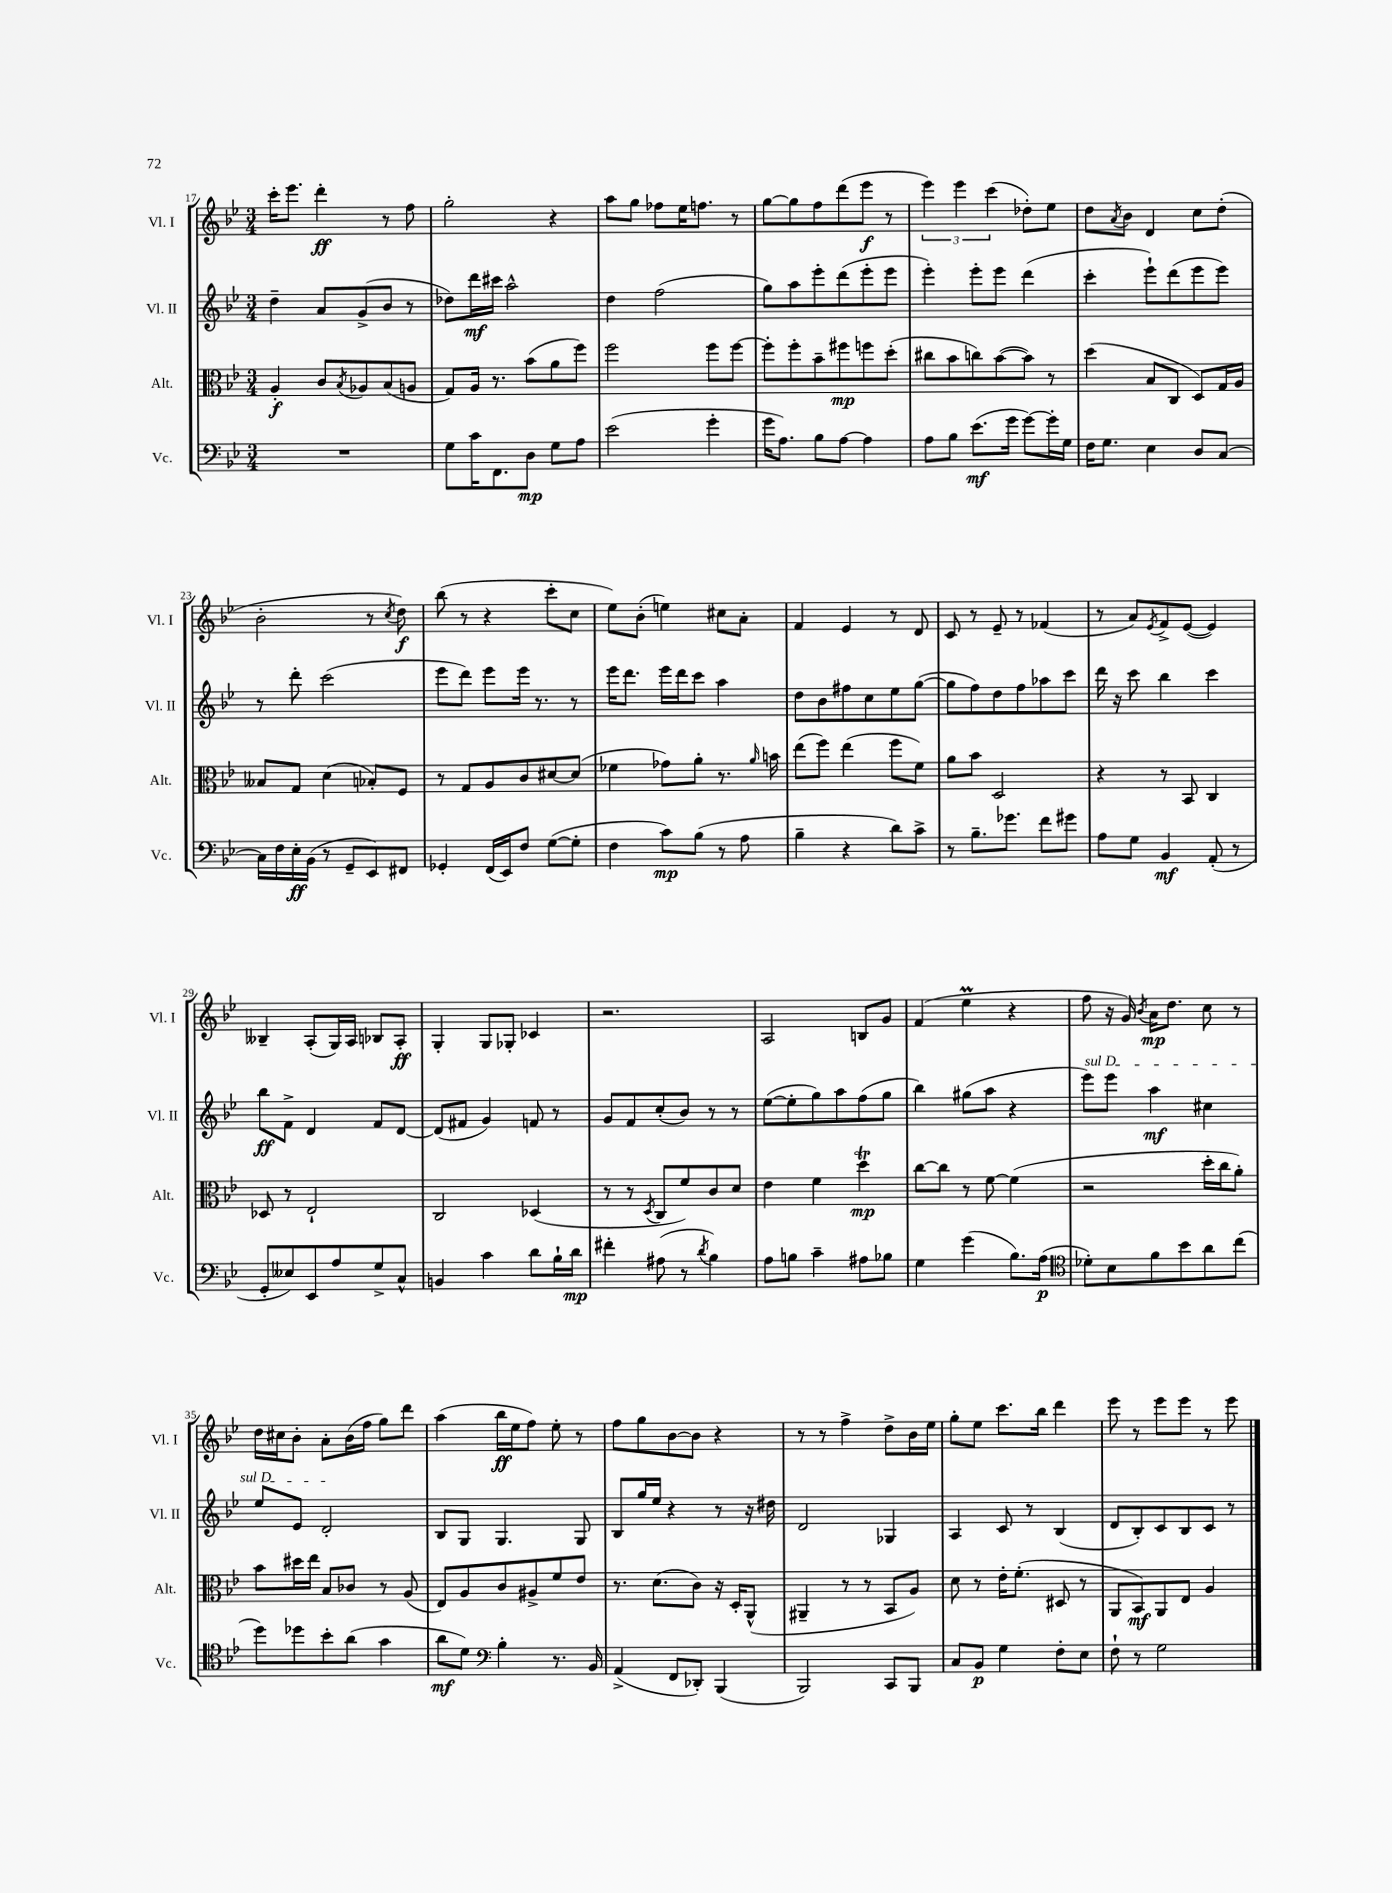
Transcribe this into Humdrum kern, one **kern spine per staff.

**kern	**kern	**kern	**kern
*staff4	*staff3	*staff2	*staff1
*clefF4	*clefC3	*clefG2	*clefG2
*k[b-e-]	*k[b-e-]	*k[b-e-]	*k[b-e-]
*M3/4	*M3/4	*M3/4	*M3/4
2.r	4A'/	4dd~\	16ccc'\LK
.	.	.	8.eee-\J
.	8c/L	8a/L	4ddd'\
.	8qB-/	.	.
.	8A-/	(8g^/	.
.	(8B-/	8b-/J	8r
.	8A/J	8r	8ff\
=	=	=	=
8G\L	8G/L)	8dd-\L)	2gg'\
16c\K	16A/Jk	16ddd\L	.
8.FF\	8.r	16ccc#\JJ	.
.	.	2aa^^\	.
8D\J	(8b-\L	.	.
8G\L	8a\	.	4r
8A\J	8ff\J)	.	.
=	=	=	=
(2e-\	2ff\	4dd\	8aa\L
.	.	.	8gg\J
.	.	(2ff\	8ff-\L
.	.	.	16ee-\K
.	.	.	8.ff\J
4g'\	8ff\L	.	.
.	[8ff\J	.	8r
=	=	=	=
16g\LK	8ff'\]L	8gg\L)	[8gg\L
8.A\J)	.	.	.
.	8ff'\	8aa\	8gg\]
8B-\L	8b-~\	8eee-'\	8ff\
[8A\J	8ff#\	(8ddd\	(8ddd\
4A\]	8ff\	8eee-'\	8eee-\J
.	(8dd'\J	8eee-\J	8r
=	=	=	=
8A\L	8cc#\L	4eee-'\)	6eee-\)
8B-\J	8b-\	.	.
.	.	.	6eee-\
(8.e-\L	8cc\)	8eee-'\L	.
.	.	.	(6ccc\
.	([8b-\	8eee-\J	.
16g\Jk	.	.	.
[8g\L)	8b-\]J)	(4ddd\	8dd-'\L)
16g'\]L	8r	.	8ee-\J
16G\JJ	.	.	.
=	=	=	=
16F\LK	(4dd\	4ccc'\	8dd\L
8.G\J	.	.	.
.	.	.	8qa/
.	.	.	8b-\J
4E-\	8B-/L	8eee-`\L)	4d/
.	8C/J	(8ddd\	.
8D/L	8D/L)	8eee-\	8cc\L
[8C/J	16G/L	8eee-\J)	(8dd'\J
.	16A/JJ	.	.
=	=	=	=
16C\]LL	8B--/L	8r	2b-'\
16F\	.	.	.
16E-'\	8G/J	8ddd'\	.
(16BB-\JJ	.	.	.
8r	(4d\	(2ccc\	.
8GG~/L	.	.	.
8EE-/)	8B-'/L)	.	8r
.	.	.	8qcc/
8FF#/J	8F/J	.	8dd\)
=	=	=	=
4GG-'/	8r	8eee-\L	(8bb-\
.	8G/L	8ddd\J)	8r
(16FF/LL	8A/	8eee-\L	4r
16EE-/J)	.	.	.
8F/J	8c/	16eee-\Jk	.
.	.	8.r	.
([8G\L	[8d#/	.	8ccc'\L
8G'\]J	(8d#/]J	8r	8cc\J
=	=	=	=
4F\	4f-\	16eee-\LK	8ee-\L)
.	.	8.ddd\J	.
.	.	.	(8b-'\J
8c\L)	8g-\L)	16eee-\LL	4ee\)
.	.	16ddd\J	.
(8B-\J	8a'\J	8ccc\J	.
8r	8.r	4aa\	8cc#\L
8A\	.	.	8a'\J
.	16qqa/	.	.
.	16b\	.	.
=	=	=	=
4B-~\	(8ee-\L	8dd\L	4f/
.	8ff\J)	8b-\	.
4r	(4ee-\	8ff#\	4e-/
.	.	8cc\	.
8d\L)	8ff\L	8ee-\	8r
8c^\J	8f\J)	([8gg\J	8d/
=	=	=	=
8r	8a\L	8gg\]L	8c/
8.B-~\L	8b-\J	8ff\)	8r
.	2D/	8dd\	8e-~/
8.g-\J	.	.	.
.	.	8ff\	8r
8f\L	.	8aa-\	(4f-/
8g#\J	.	8ccc\J	.
=	=	=	=
8A\L	4r	16ddd\	8r
.	.	16r	.
8G\J	.	8ccc\	8a/L)
.	.	.	8qe-/
4BB-/	8r	4bb-\	8f^/
.	8BB-/	.	([8e-/J
(8AA'/	4C/	4ccc\	4e-/])
8r	.	.	.
=	=	=	=
8GG'/L	8D-/	8bb-\L	4B--~/
8E--/)	8r	8f^\J	.
8EE-/	2E-`/	4d/	(8A'/L
8A/	.	.	16G/L)
.	.	.	16A/JJ
8G^/	.	8f/L	8B-/L
8C^^/J	.	[8d/J	8A'/J
=	=	=	=
4BB/	2C/	(8d/]L	4G'/
.	.	8f#/J	.
4c\	.	4g/)	8G/L
.	.	.	8G-'/J
8d\L	(4D-/	8f/	4c-/
16B-`\L	.	8r	.
16d\JJ	.	.	.
=	=	=	=
4f#'\	8r	8g/L	2.r
.	8r	8f/	.
.	8qD/	.	.
(8A#\	8C/L	(8cc'/	.
8r	8f/)	8b-/J)	.
8qd/	.	.	.
4B-\)	8c/	8r	.
.	8d/J	8r	.
=	=	=	=
8A\L	4e-\	([8ee-\L	2A/
8B\J	.	8ee-'\]	.
4c~\	4f\	8gg\)	.
.	.	8aa\	.
8A#\L	4dd\	(8ff\	8B/L
8B-\J	.	8gg\J	8g/J
=	=	=	=
4G\	[8cc\L	4bb-\)	(4f/
.	8cc\]J	.	.
(4g\	8r	(8gg#\L	4ee-\
.	[8f\	8aa\J	.
8.B-\L)	(4f\]	4r	4r
(16A\Jk	.	.	.
=	=	=	=
*clefC4	*	*	*
8d-'\L)	2r	8eee-\L)	8ff\
8B-\	.	8eee-\J	16r
.	.	.	16g/)
.	.	.	8qb-/
8f\	.	4aa\	16a\LK
.	.	.	8.dd\J
8b-\	.	.	.
8a\	16dd'\LL	4cc#\	8cc\
.	16cc\J	.	.
(8cc\J	8a'\J)	.	8r
=	=	=	=
8dd\L)	8b-\L	8ee-/L	16dd\LL
.	.	.	16cc#\J
8dd-\	16dd#\L	8e-/J	8b-'\J
.	16ee-\JJ	.	.
8b-'\	8B-/L	2d'/	8a'\L
(8a\J	8c-/J	.	(16b-\L
.	.	.	16ff\JJ
4g\	8r	.	8gg\L)
.	(8A/	.	8ddd\J
=	=	=	=
8a\L	8E-/L)	8B-/L	(4aa\
8d\J)	8A/	8G/J	.
*clefF4	*	*	*
4B-'\	8c/	4.G/	16bb-\LL
.	.	.	16ee-\J
.	8A#^/	.	8ff\J)
8.r	8f/	.	8ee-'\
.	8e-/J	8G/	8r
16BB-/	.	.	.
=	=	=	=
(4AA^/	8.r	8B-/L	8ff\L
.	.	16gg/L	8gg\
.	(8.d\L	16ee-/JJ	.
8FF/L	.	4r	[8b-\
8DD-'/J)	8c\J)	.	8b-\]J
(4BBB-/	16r	8r	4r
.	16D'/LK	.	.
.	(8AA^^/J	16r	.
.	.	16dd#\	.
=	=	=	=
2BBB-/)	4AA#~/	2d/	8r
.	.	.	8r
.	8r	.	4ff^\
.	8r	.	.
8CC/L	8BB-/L	4G-/	8dd^\L
8BBB-/J	8A/J)	.	16b-\L
.	.	.	16ee-\JJ
=	=	=	=
8C/L	8d\	4A/	8gg'\L
8BB-/J	8r	.	8ee-\J
4G\	16e-'\LK	8c/	8.ccc\L
.	(8.f'\J	.	.
.	.	8r	.
.	.	.	16bb-\Jk
8F'\L	8D#/	(4B-/	4ddd\
8E-\J	8r	.	.
=	=	=	=
8F`\	8AA/L	8d/L	8eee-\
8r	8BB-/)	8B-'/)	8r
2G\	8AA/	8c/	8eee-\L
.	8E-/J	8B-/	8eee-\J
.	4A/	8c/J	8r
.	.	8r	8eee-\
==	==	==	==
*-	*-	*-	*-
